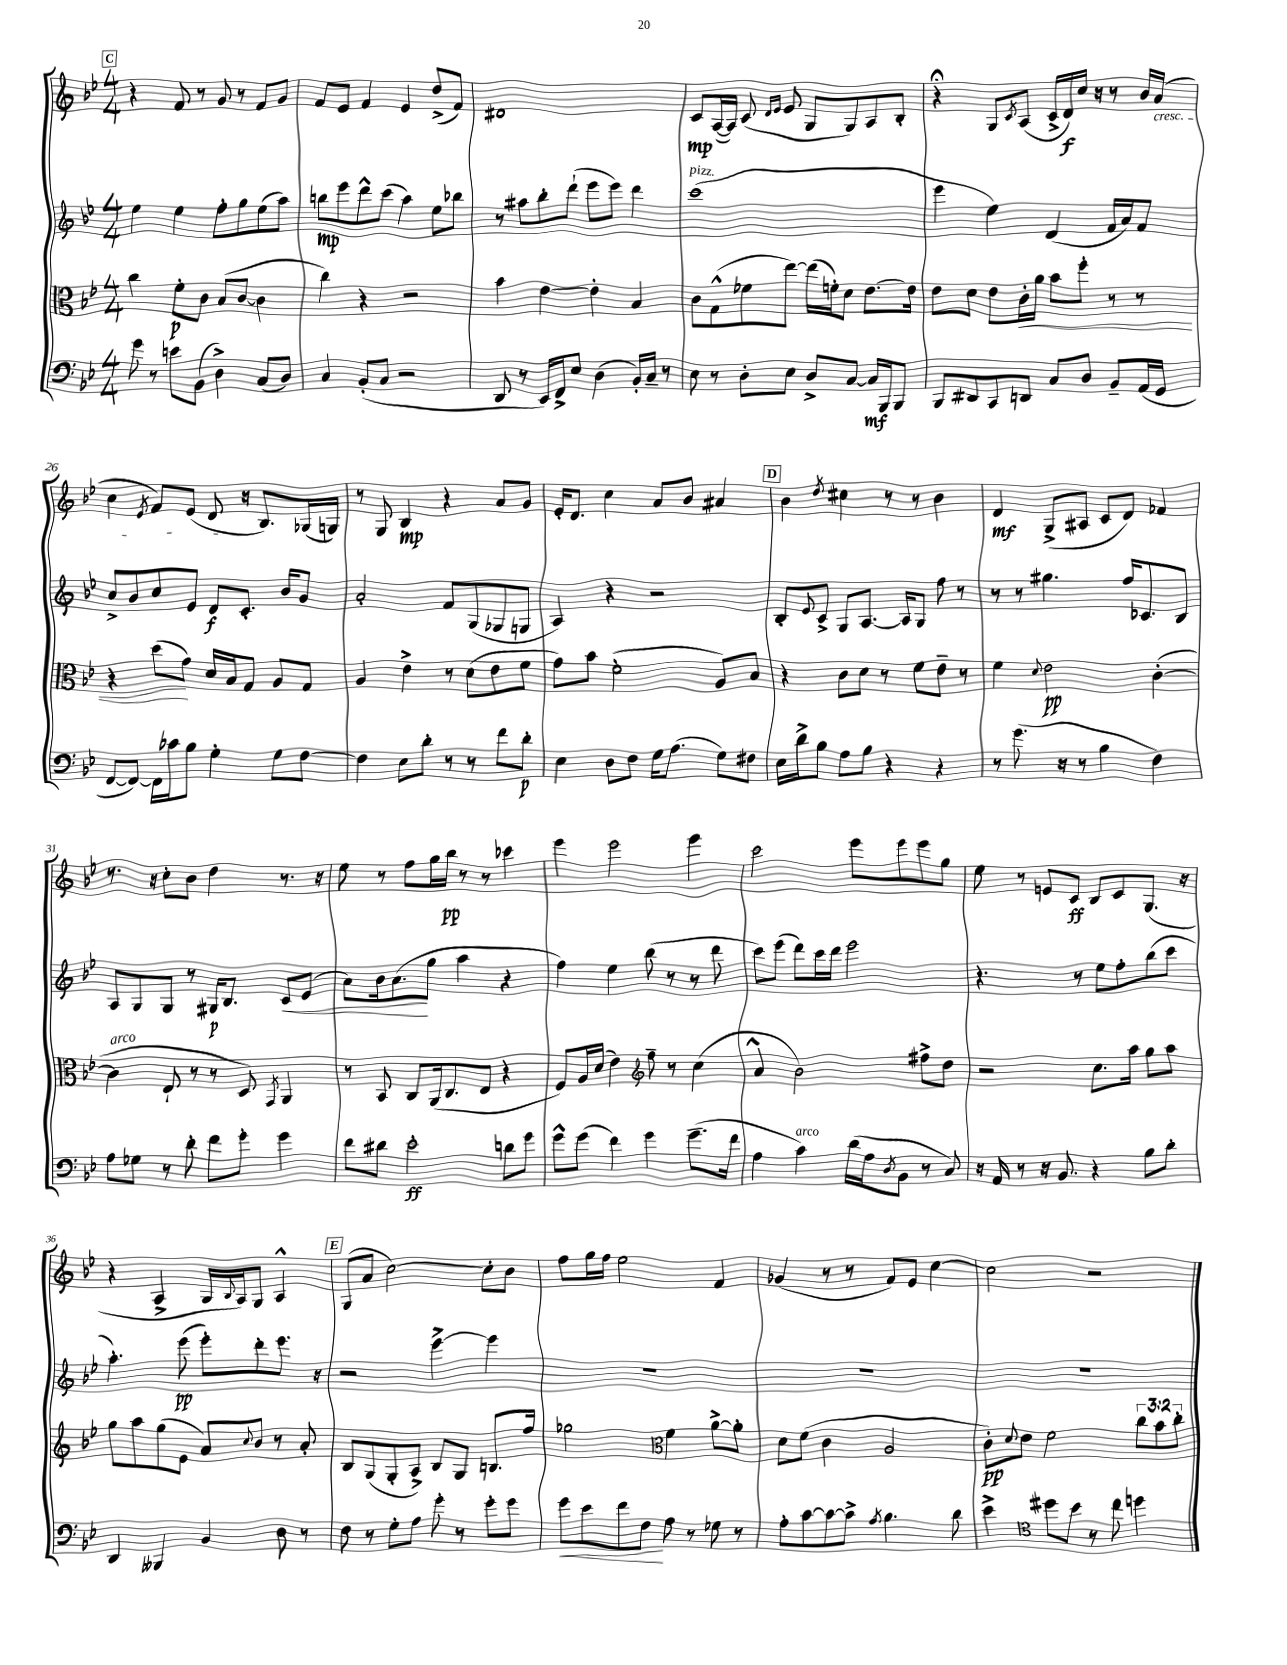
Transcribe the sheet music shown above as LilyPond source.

<<
\new StaffGroup <<
\new Staff = "s0" {
    \clef treble \key bes \major \numericTimeSignature \time 4/4
    \mark \markup { \box "C" } r4 f'8 r8 g'8 r8 f'8 g'8 |
    f'8 ees'8 f'4 ees'4 d''8->( f'8) |
    dis'1 |
    c'8\mp a16~( a16) c'8( \grace { d'16 ees'16 } ees'8 g8 g8) a8 bes8-. |
    r4\fermata g8 \acciaccatura { c'8 } a8( c'16-> d'16\f) c''16 r16 r8 bes'16 a'16\cresc( |
    c''4 \acciaccatura { ees'8 } f'8) ees'8( d'8\! r16 bes8.) ges16( g16) |
    r8 g8 bes4\mp r4 a'8 g'8 |
    ees'16-. d'8. c''4 a'8 bes'8 ais'4 |
    \mark \markup { \box "D" } bes'4 \acciaccatura { d''8 } cis''4 r8 r8 bes'4 |
    d'4\mf g8->( ais8 c'8 d'8) fes'4 |
    r8. r16 c''8-. bes'8 d''4 r8. r16 |
    ees''8 r8 f''8 g''16 bes''16\pp r8 r8 ces'''4 |
    ees'''4 ees'''2 ees'''4 |
    c'''2 ees'''8 ees'''8 ees'''8 g''8 |
    ees''8 r8 e'8 c'8\ff bes8 c'8 g8.( r16 |
    r4 a4-> g16 \appoggiatura { bes8 } a16) g8 a4-^ |
    \mark \markup { \box "E" } g8( a'8 c''2~) c''8-. bes'8 |
    f''8 g''16 f''16 ees''2 f'4 |
    ges'4( r8 r8 f'8) ees'8 c''4~ |
    c''2 r2 \bar "|." |
}
\new Staff = "s1" {
    \clef treble \key bes \major \numericTimeSignature \time 4/4
    \mark \markup { \box "C" } ees''4 ees''4 f''8-. g''8 ees''8( a''8) |
    b''8\mp ees'''8 d'''8-^ c'''8( a''4) ees''8 bes''8 |
    r8 ais''8 bes''8-. d'''8-!( ees'''8 ees'''8) d'''4 |
    c'''1^\markup { \italic "pizz." }( |
    ees'''4 ees''4) d'4( f'16 a'16) f'8 |
    c''8-> bes'8 c''8 ees'8 d'8\f c'8.-. bes'16 g'8 |
    a'2-. f'8 g8( ges8 g8 |
    a4) r4 r2 |
    \mark \markup { \box "D" } bes8-. \appoggiatura { ees'8 } c'8-> g8 a8.~ a16 g8 f''8 r8 |
    r8 r8 gis''4. f''16 ces'8. bes8 |
    a8 g8 g8 r8 gis16\p bes8. c'8\< ees'8( |
    a'8) bes'16 a'8.\!( g''8 a''4 r4 |
    f''4) ees''4 bes''8( r8 r8 d'''8 |
    c'''8) ees'''8( d'''8) c'''16 d'''16 ees'''2 |
    r4. r8 ees''8 f''8-. bes''8( c'''8 |
    a''4.-.) ees'''8\pp( ees'''8-.) d'''8-. ees'''8. r16 |
    \mark \markup { \box "E" } r2 ees'''4~-> ees'''4 |
    R1 |
    R1 |
    R1 \bar "|." |
}
\new Staff = "s2" {
    \clef alto \key bes \major \numericTimeSignature \time 4/4 \override Staff.TupletNumber.text = #tuplet-number::calc-fraction-text
    \mark \markup { \box "C" } c''4 f'8-.\p c'8 bes8( c'8~ c'4 |
    c''4) r4 r2 |
    bes'4 ees'4~ ees'4-. bes4 |
    c'8 g8-^( fes'8 ees''8~) ees''16( f'16-.) d'8 ees'8.~ ees'16 |
    ees'8 d'8 ees'8 c'16-.\< a'16 bes'8 f''8-. r8 r8 |
    r4 d''8\!( g'8) d'16 bes16 g8 a8 g8 |
    a4 ees'4-> r8 d'8( ees'8 f'8 |
    g'8) bes'8 f'2-.( a8) bes8 |
    \mark \markup { \box "D" } r4 c'8 d'8 r8 f'8 ees'8-- r8 |
    f'4 \appoggiatura { d'8 } ees'2\pp c'4~-.( |
    c'4^\markup { \italic "arco" } ees8-! r8 r8 d8) \acciaccatura { g,8 } a,4 |
    r8 bes,8 c8 a,16( c8. ees8 r4 |
    f8) a16 d'16( ees'4) \clef treble f''8-- r8 c''4( |
    a'4-^ bes'2) fis''8-> d''8 |
    r2 c''8. a''16 g''8 a''8 |
    g''8 a''8 g''8( ees'8 a'8) \appoggiatura { c''8 } bes'8 r8 a'8-. |
    \mark \markup { \box "E" } bes8 g8( g8-. a8->) bes8 g8 b8. f''16 |
    ges''2 \clef alto f'4 a'8~-> a'8-. |
    d'8 f'8( c'4 a2 |
    c'8-.\pp) \appoggiatura { d'8 } ees'8 f'2 \tuplet 3/2 { c''8 bes'8 c''8-. } \bar "|." |
}
\new Staff = "s3" {
    \clef bass \key bes \major \numericTimeSignature \time 4/4
    \mark \markup { \box "C" } g'8 r8 e'8 bes,8( d4->) c8( d8) |
    c4 bes,8-.( c8 r2 |
    d,8 r8 ees,16) f,16-> ees8 d4( bes,16-.) c16-- r8 |
    ees8 r8 d8-. ees8 d8-> c8~ c16\mf bes,,16 bes,,8 |
    bes,,8 dis,8 c,8 d,8 c8 d8 bes,8-- a,16( g,16 |
    f,8~ f,8~) f,16 ces'16 bes8 g4-. g8 f8~ |
    f4 ees8 d'8-. r8 r8 f'8 d'8-.\p |
    ees4 d8 f8 g16 a8.( g8) fis8 |
    \mark \markup { \box "D" } ees16 d'16-> bes8 a8 bes8 r4 r4 |
    r8 g'8.( r16 r8 bes4 f4) |
    a8 ges8 r8 d'8-. f'8 g'8-. g'4 |
    f'8 dis'8 ees'2-.\ff d'8 g'8 |
    g'8-^ g'8( f'4) g'4 g'8.--( f'16 |
    a4 c'4^\markup { \italic "arco" }) d'16( a16 \acciaccatura { d8 } bes,8 r8 c8) |
    r16 a,16 r8 r16 bes,8. r4 bes8 d'8-. |
    d,4 beses,,4 bes,4 d8 r8 |
    \mark \markup { \box "E" } f8 r8 g8-. a8 g'8-. r8 g'8-. g'8 |
    g'8\< ees'8 f'8 f8\! a8 r8 ges8 r8 |
    a8-. c'8~ c'8~ c'8-> \acciaccatura { a8 } bes4. d'8 |
    ees'4-> \clef tenor dis''8 bes'8 r8 c''8 d''4 \bar "|." |
}
>>
>>
\layout { \context { \Score currentBarNumber = #21 } }
